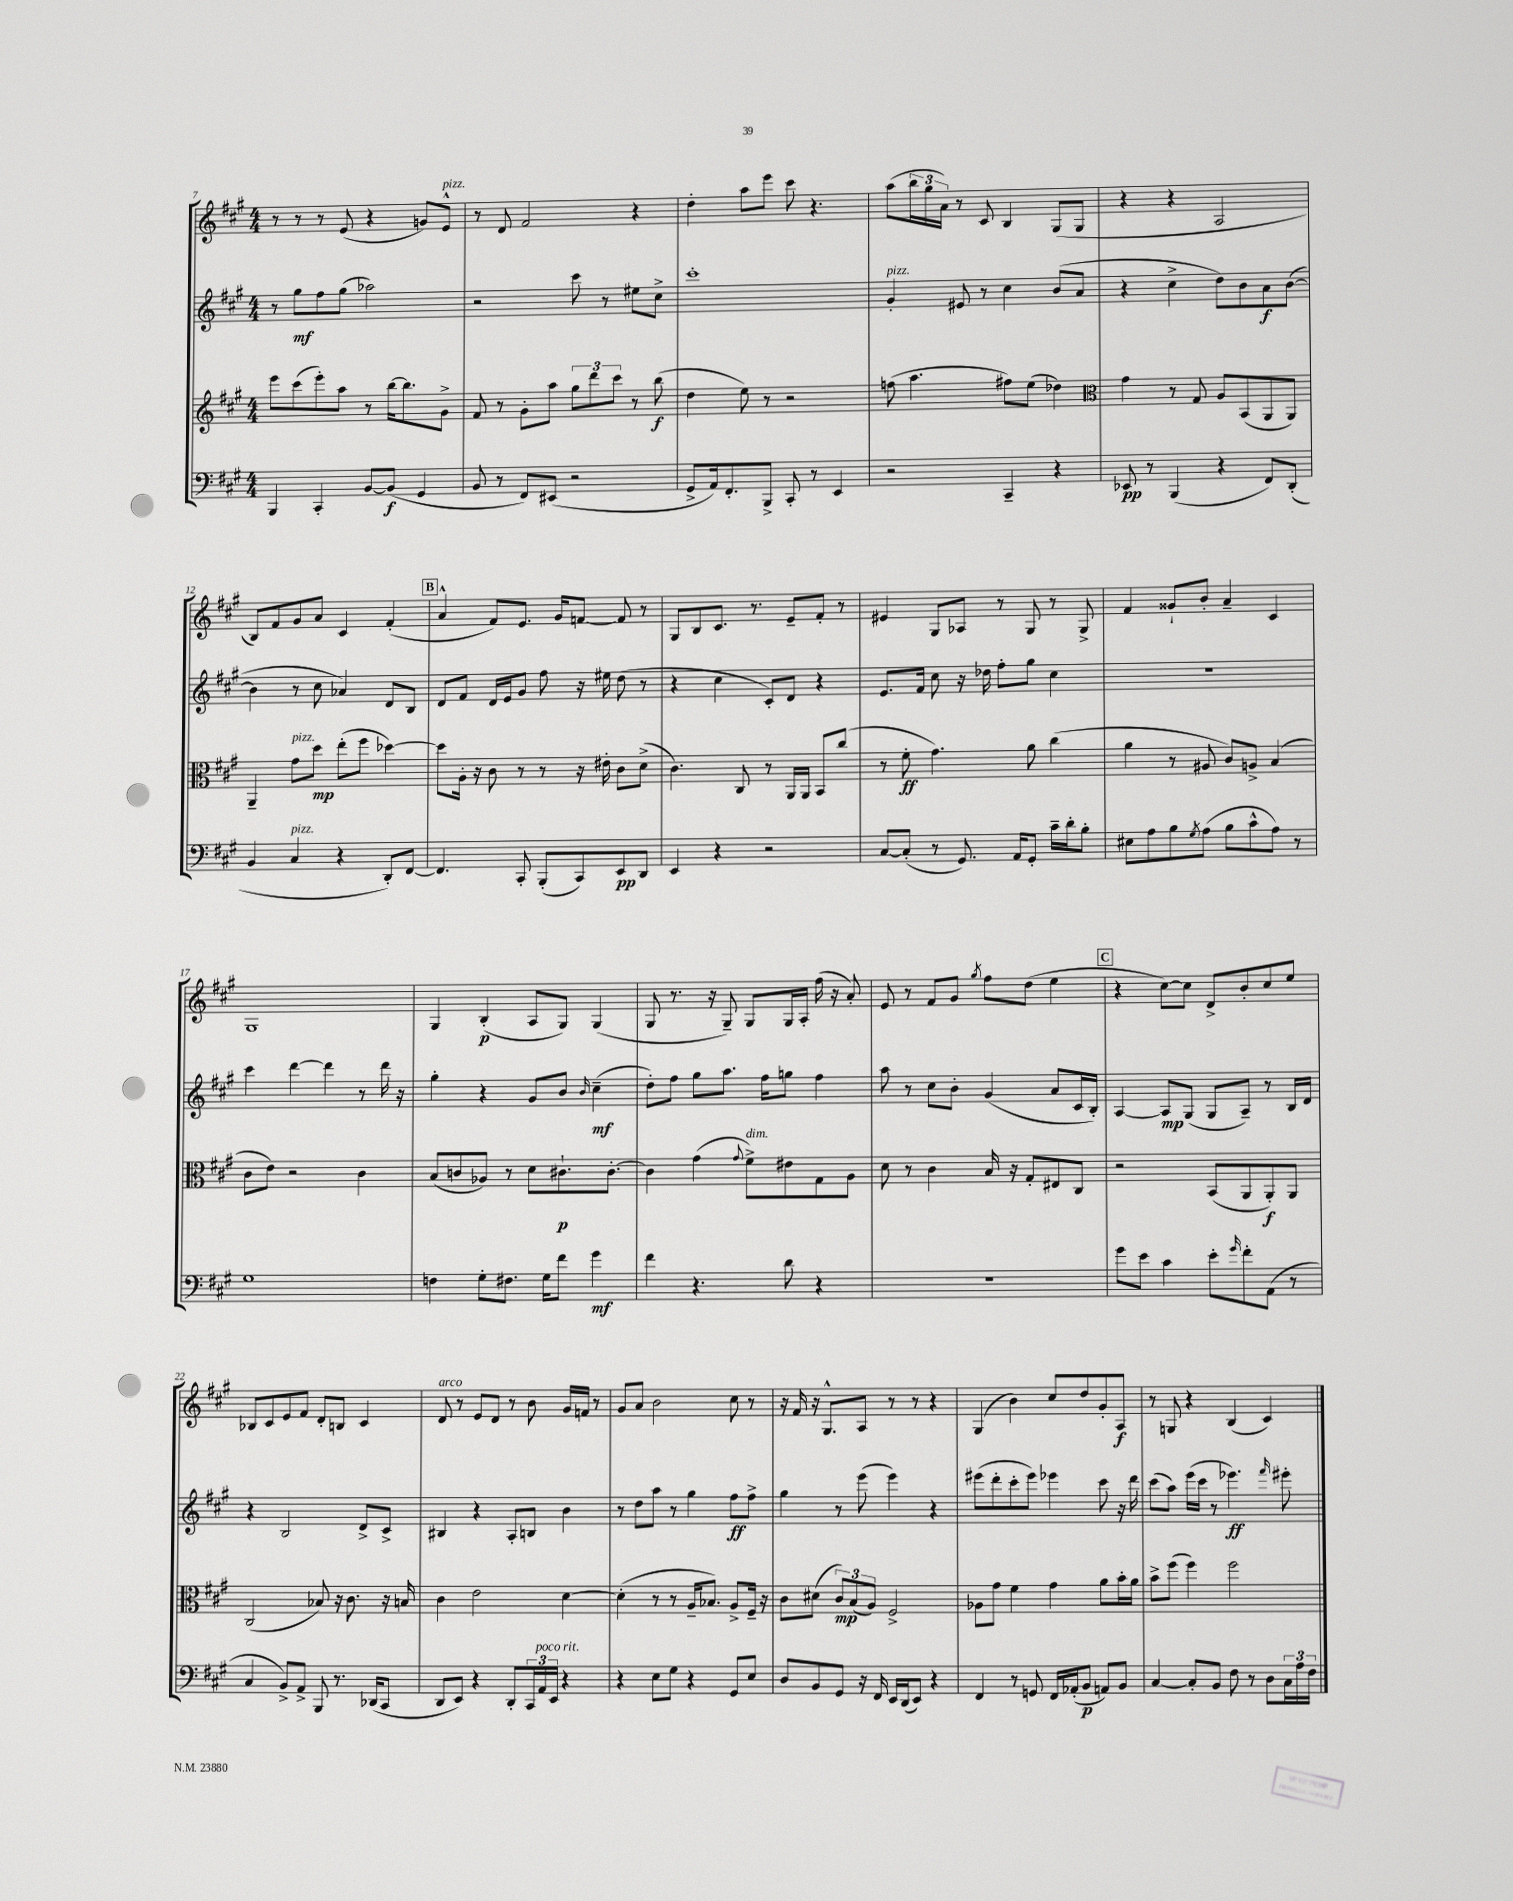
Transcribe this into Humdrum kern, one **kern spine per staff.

**kern	**kern	**kern	**kern
*staff4	*staff3	*staff2	*staff1
*clefF4	*clefG2	*clefG2	*clefG2
*k[f#c#g#]	*k[f#c#g#]	*k[f#c#g#]	*k[f#c#g#]
*M4/4	*M4/4	*M4/4	*M4/4
4BBB	8eee	8r	8r
.	(8ccc#	8gg#	8r
4CC#'	8eee')	8ff#	8r
.	8aa	(8gg#	(8e
[8BB	8r	2aa-)	4r
(8BB]	[16bb	.	.
.	8.bb]	.	.
4GG#	.	.	8g)
.	8g#^	.	8e^^
=	=	=	=
8BB	8f#	2r	8r
8r	8r	.	8d
8FF#)	8g#'	.	2f#
(8EE#	8aa	.	.
2r	12gg#	8ccc#	.
.	12ddd	.	.
.	.	8r	.
.	12ccc#	.	.
.	8r	8ee#	4r
.	(8bb	8cc#^	.
=	=	=	=
8GG#^	4dd	1ccc#'	4dd'
16AA)	.	.	.
8.FF#'	.	.	.
.	8ee)	.	8aa
8BBB^	8r	.	8eee
8CC#'	2r	.	8ccc#
8r	.	.	4.r
4EE	.	.	.
=	=	=	=
2r	(8ff	4g#'	(8aa
.	4.aa	.	24bb
.	.	.	24gg#
.	.	.	24a)
.	.	8e#	8r
.	.	8r	8c#
4CC#~	8ff#)	4cc#	4B
.	(8ee	.	.
4r	4dd-)	(8b	(8G#
.	.	8a	8G#
=	=	=	=
*	*clefC3	*	*
8EE-	4g#	4r	4r
8r	.	.	.
(4BBB	8r	4cc#^	4r
.	8G#	.	.
4r	8A	8dd)	2A
.	(8BB	8b	.
8FF#)	8AA	8a	.
(8DD'	8AA)	([8b	.
=	=	=	=
4BB	4AA~	4b]	8B)
.	.	.	8f#
4C#	8g#	8r	8g#
.	8dd	8cc#	8a
4r	(8ee'	4a-)	4c#
.	8ff#	.	.
8DD')	[4dd-)	8d	(4f#'
[8FF#	.	8B	.
=	=	=	=
4.FF#]	8dd-]	8d	4a^^
.	16A'	8f#	.
.	16r	.	.
.	8c#	16d	8f#)
.	.	16e	.
8CC#'	8r	8g#	8.e
(8BBB'	8r	8ff#	.
.	.	.	16g#
8CC#)	16r	16r	[8f
.	16e#'	16ee#	.
8EE	8c#	(8dd	8f]
8DD	(8d^	8r	8r
=	=	=	=
4EE	4.c#)	4r	8G#
.	.	.	8B
4r	.	4cc#	8.c#
.	8C#	.	.
.	.	.	8.r
2r	8r	8c#')	.
.	16AA	8d	8e~
.	16AA	.	.
.	8BB	4r	8f#'
.	(8cc#	.	8r
=	=	=	=
[8C#	8r	8.e	4e#
(8C#']	8f#'	.	.
.	.	16f#	.
8r	4.g#)	8cc#	8G#
8.GG#)	.	16r	8A-
.	.	16dd-	.
.	.	8ff#'	8r
16AA	.	.	.
8GG#'	8a	8gg#	8G#
16c#~	(4cc#	4cc#	8r
16d'	.	.	.
8B'	.	.	8G#^
=	=	=	=
8E#	4a	1r	4f#
8A	.	.	.
8B	8r	.	8g##`
8qG#	.	.	.
(8A	8A#	.	8b'
8B	8c#)	.	4a~
8c#^^	8A^	.	.
8A)	(4B	.	4c#
8r	.	.	.
=	=	=	=
1G#	8c#	4ccc#	1G#
.	8e)	.	.
.	2r	[4ddd	.
.	.	4ddd]	.
.	4c#	8r	.
.	.	16ddd	.
.	.	16r	.
=	=	=	=
4F	(8B	4gg#'	4G#
.	8c	.	.
8G#'	8A-)	4r	(4B'
8.F#	8r	.	.
.	8d	8g#	8A
16G#	.	.	.
8f#	8.c#`	8b	8G#)
.	.	16qqb	.
4g#	.	(4cc#~	(4G#
.	[8.c#'	.	.
=	=	=	=
4f#	4c#]	8dd')	8G#
.	.	8ff#	8.r
4.r	(4g#	8gg#	.
.	.	.	16r
.	.	8.aa	8G#~)
.	8qqg#	.	.
.	8f#^)	.	8G#
.	.	16ff#	.
8d	8e#	8gg	16G#
.	.	.	16A'
4r	8G#	4ff#	(16ff#
.	.	.	16r
.	8A	.	8a')
=	=	=	=
1r	8d	8aa	8e
.	8r	8r	8r
.	4c#	8cc#	8f#
.	.	8b'	8g#
.	.	.	8qgg#
.	16B	(4g#	8ff#
.	16r	.	.
.	8G#'	.	(8dd
.	8E#	8a	4ee
.	8C#	16c#	.
.	.	16B')	.
=	=	=	=
8g#	2r	[4A	4r
8e	.	.	.
4c#	.	8A]	[8cc#)
.	.	(8G#	8cc#]
8e'	(8BB	8G#	8d^
16qqg#	.	.	.
8f#'	8AA	8A~)	8b'
(8AA	8AA')	8r	8cc#
8r	8AA	16B	8ee
.	.	16d	.
=	=	=	=
4C#	(2C#	4r	8B-
.	.	.	8c#
8BB^)	.	2B	8e
8AA^	.	.	8f#
8BBB	8B-)	.	8d'
8.r	16r	.	8B
.	8.c#	.	.
.	.	8d^	4c#
(16DD-	.	.	.
8CC#	16r	8c#^	.
.	16B	.	.
=	=	=	=
8DD	4c#	4B#	8d
8EE)	.	.	8r
4r	2e	4r	8e
.	.	.	8d
8DD'	.	8A'	8r
24CC#	.	8B	8b
24AA	.	.	.
24EE	.	.	.
4r	[4d	4b	16g#
.	.	.	16f
.	.	.	8r
=	=	=	=
4r	(4d']	8r	8g#
.	.	8dd	8a
8E	8r	8aa	2b
8G#	8r	8r	.
4r	16A~	4gg#	.
.	8.B-)	.	.
8GG#	8A^	8ff#	8cc#
8E	16F#~	8ff#^	8r
.	16r	.	.
=	=	=	=
8D	8c#	4gg#	16r
.	.	.	16f#
8BB	(8d#	.	16r
.	.	.	8.G#^^
8GG#	12c#)	8r	.
.	(12B	.	.
16r	.	(8eee	8A
.	12A)	.	.
16FF#	.	.	.
16EE	2F#^	4eee)	8r
(16DD	.	.	.
8EE)	.	.	8r
4r	.	4r	4r
=	=	=	=
4FF#	8A-	(8eee#	(4G#
.	8g#	8ddd'	.
8r	4f#	8ccc#'	4b)
8GG	.	8eee#)	.
16FF#	4g#	4eee-	8cc#
(16AA-'	.	.	.
8BB	.	.	8dd
8AA)	8a	8ccc#	8g#'
8BB	16b'	16r	8A
.	16a	16ddd	.
=	=	=	=
[4C#	8b^	(8ccc#	8r
.	(8ff#	8aa)	8G
8C#']	4ff#)	(16eee	4r
.	.	16ccc#	.
8BB	.	8r	.
8F#	2ff#	4.eee-)	(4B
8r	.	.	.
8D	.	.	4c#)
.	.	16qqfff#	.
24C#	.	8eee#'	.
24A	.	.	.
24F#	.	.	.
==	==	==	==
*-	*-	*-	*-
